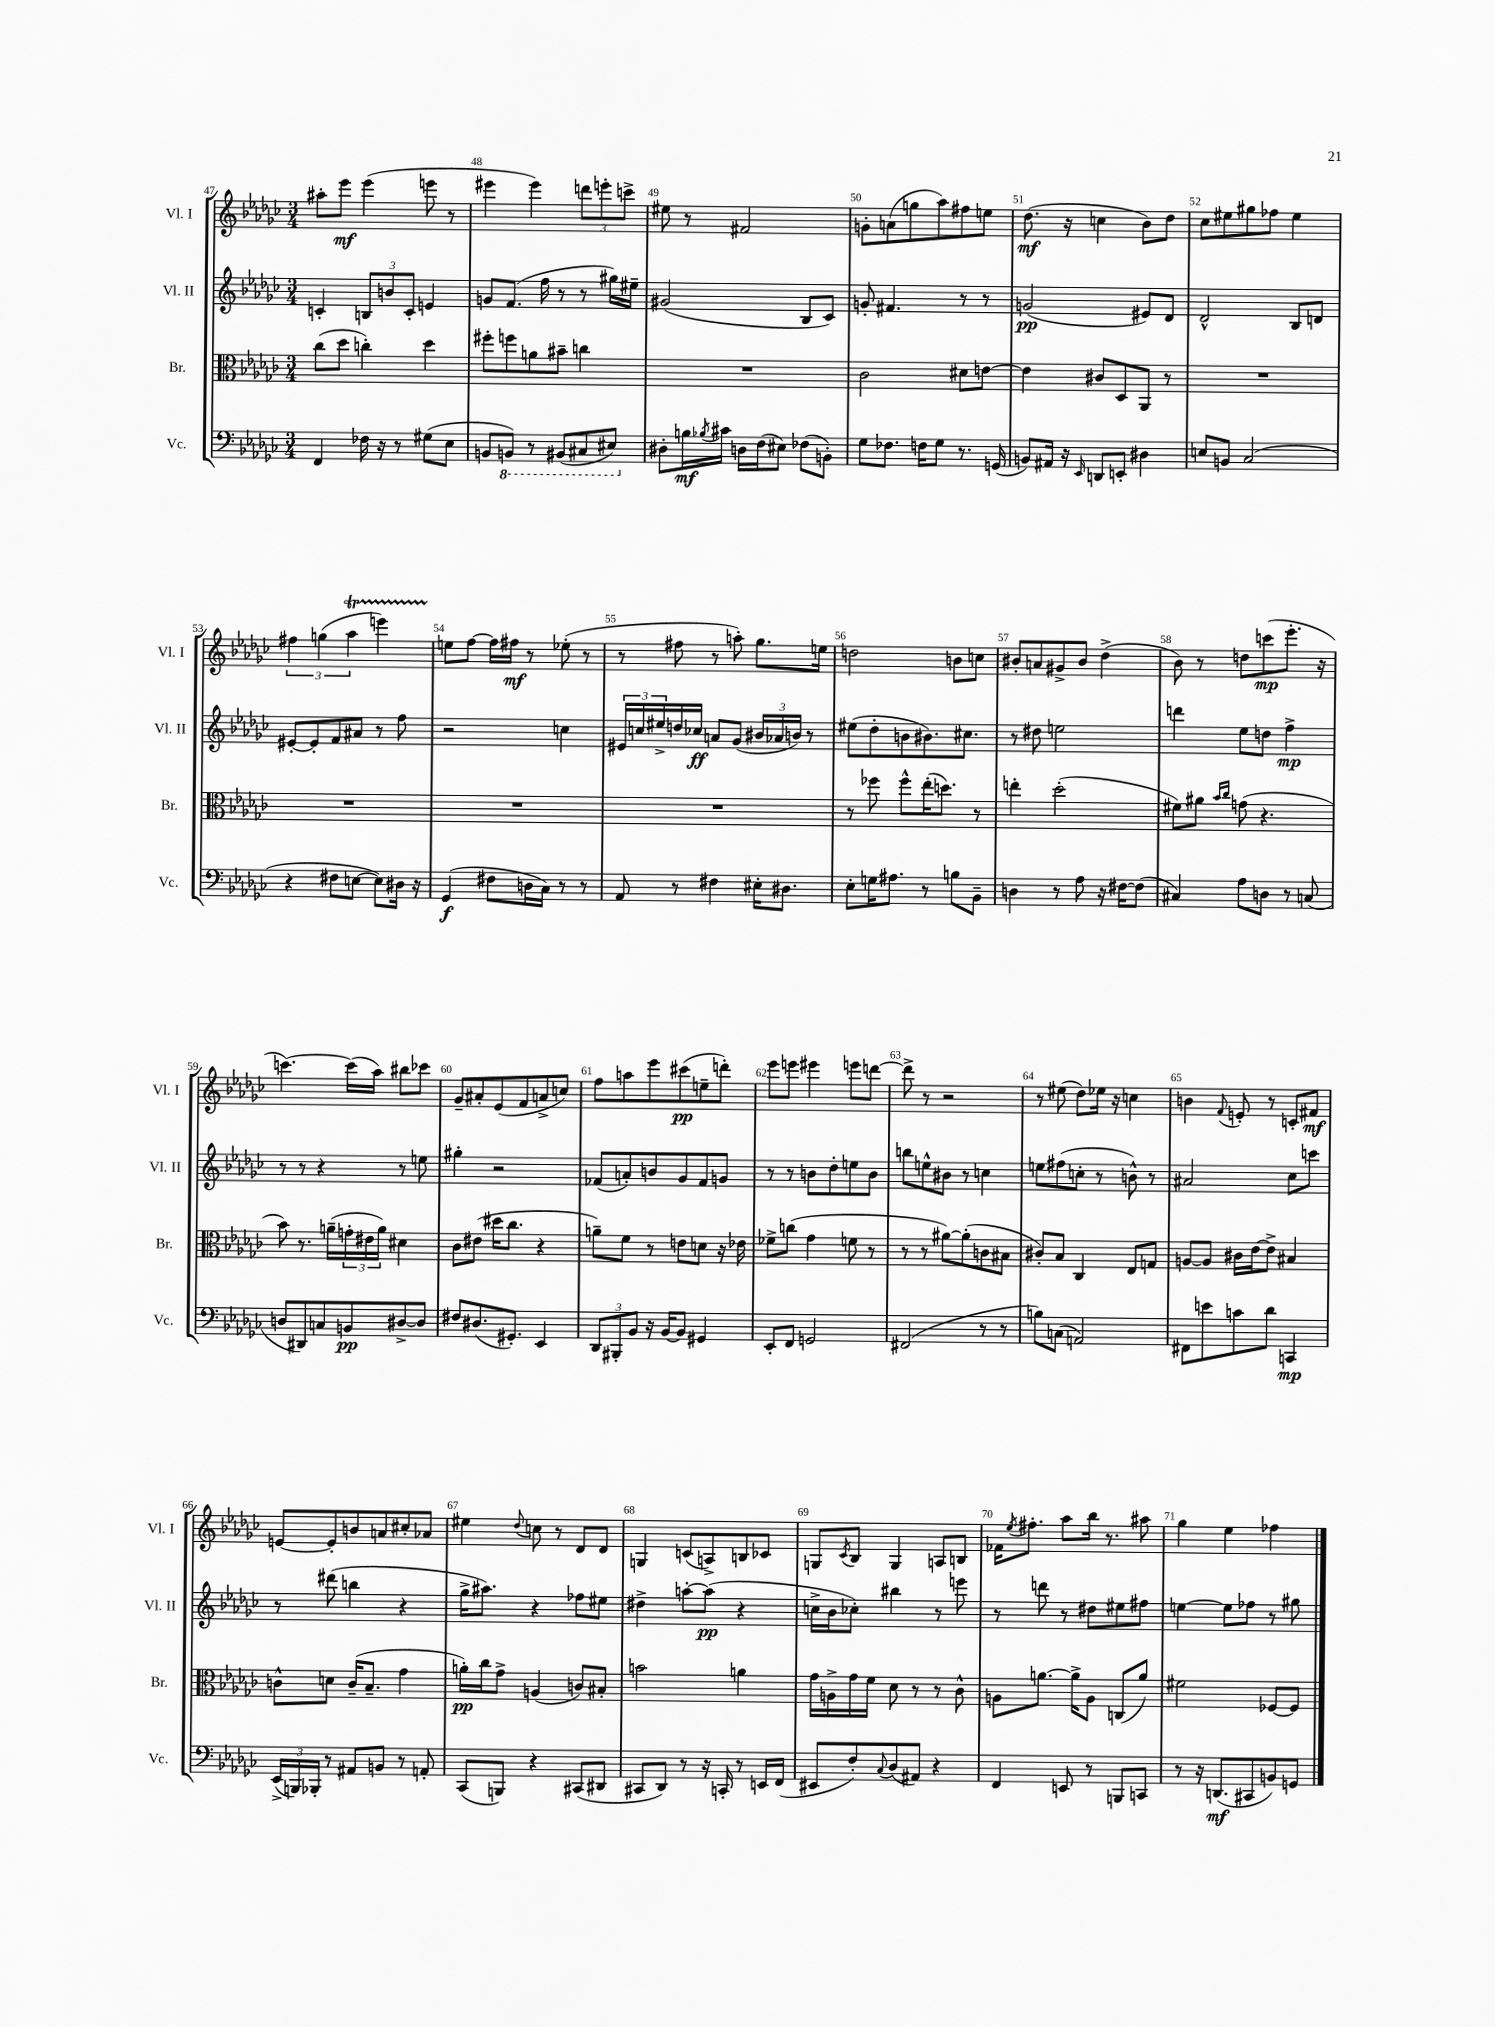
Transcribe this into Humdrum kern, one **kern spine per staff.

**kern	**kern	**kern	**kern
*staff4	*staff3	*staff2	*staff1
*clefF4	*clefC3	*clefG2	*clefG2
*k[b-e-a-d-g-c-]	*k[b-e-a-d-g-c-]	*k[b-e-a-d-g-c-]	*k[b-e-a-d-g-c-]
*M3/4	*M3/4	*M3/4	*M3/4
4FF	(8cc-	4c'	8aa#'
.	8dd-	.	8eee-
16F-	4cc')	12B	(4eee-
16r	.	.	.
.	.	12b	.
8r	.	.	.
.	.	12c'	.
(8G#	4dd-	4e	8eee
8E-	.	.	8r
=	=	=	=
8BB	8ff#'	8g	4eee#
8BBB)	8ff	(8.f	.
8r	8a	.	4eee#)
.	.	16ff	.
(8BBB#	8b#~	8r	.
8CC#	4cc	8r	12ddd
.	.	.	12eee'
8EE#)	.	16gg#)	.
.	.	.	12ccc^
.	.	16ee#~	.
=	=	=	=
8D#'	2.r	(2g#	8ee#
16B	.	.	8r
8qB-	.	.	.
16c#	.	.	.
16D	.	.	2f#
(16F	.	.	.
8E#)	.	.	.
(8F-	.	8B-	.
8BB')	.	8c-)	.
=	=	=	=
8G-	2c-	8g'	8g'
8.F-	.	4.f#	(8a
.	.	.	8gg
16F	.	.	.
8G-	.	.	8aa-)
8.r	8d#	8r	8ff#
.	[8e	8r	8ee
(16GG	.	.	.
=	=	=	=
8BB)	4e]	(2g	(8.dd-
16AA#	.	.	.
16r	.	.	16r
16qqEE-	.	.	.
8DD	8c#	.	4cc
8EE'	8D-	.	.
4D#	8AA-	8e#)	8b-)
.	8r	8d-	8dd-
=	=	=	=
8E	2.r	2d-^^	8cc-
8BB	.	.	8ee#
(2C-	.	.	8gg#
.	.	.	8ff-
.	.	8B-	4ee#
.	.	8d	.
=	=	=	=
4r	2.r	[8e#'	6ff#
.	.	8e#']	.
.	.	.	(6gg
8F#	.	8f	.
.	.	.	6aa-
[8E	.	8a#	.
8E])	.	8r	4eee)
16D#	.	8ff	.
16r	.	.	.
=	=	=	=
(4GG-	2.r	2r	8ee
.	.	.	[8ff
8F#	.	.	16ff]
.	.	.	16ff#
16D	.	.	8r
16C-)	.	.	.
8r	.	4cc	(8ee-'
8r	.	.	8r
=	=	=	=
8AA-	2.r	24e#	8r
.	.	24cc	.
.	.	24ee#^	.
8r	.	16dd	8ff#
.	.	16cc-	.
4F#	.	8a	8r
.	.	(8g-	8aa')
16E#'	.	24b#	8.gg-
.	.	24a-	.
8.D#	.	.	.
.	.	24b)	.
.	.	8r	.
.	.	.	16ee
=	=	=	=
8E-'	8r	(8ee#	2dd
16G	8ff-	8dd-'	.
8.A#	.	.	.
.	8ff-^^	8b	.
8r	(16ee-'	8.b#)	.
.	8.dd)	.	.
8B	.	.	8b
.	.	8.cc#	.
8BB-~	8r	.	8cc
=	=	=	=
4D	4ee'	8r	8b#'
.	.	8dd#	8a
8r	(2dd-'	2ee	8g#^
8A-	.	.	8b#
16r	.	.	(4dd-^
[16F#	.	.	.
(8F#]	.	.	.
=	=	=	=
4C#)	8f#)	4ddd	8b-)
.	8a#	.	8r
.	16qqb-	.	.
.	16qqcc-	.	.
8A-	(8g	8ee-	8dd
8D	4.r	8dd	(8ccc
8r	.	4ff^	8.eee-'
(8C	.	.	.
.	.	.	16r
=	=	=	=
8D	8b-)	8r	[4.ccc)
8DD#)	8.r	8r	.
8C	.	4r	.
.	(16a~	.	.
8BB	24g'	.	(16ccc]
.	24e#	.	.
.	.	.	16aa-)
.	24a)	.	.
[8D#^	4d#	8r	8bb#
8D#]	.	8ee	8ccc-
=	=	=	=
8F#	8c-	4gg#'	8g-~
(8.D#	(8e#	.	8a#'
.	16dd#	2r	(8e-
8.GG#')	8.cc-	.	.
.	.	.	8f
4EE-	4r	.	8a^
.	.	.	8cc)
=	=	=	=
12DD-	8a~)	(8f-	8ff
12BBB#'	.	.	.
.	8f	8a')	8aa
12BB-	.	.	.
16r	8r	8b	8eee-
[16BB-	.	.	.
8BB-]	8e	8g-	(8ccc#
4GG#	8d	8f-	8ee~
.	16r	8g	8ddd')
.	16e-	.	.
=	=	=	=
8EE-'	8f-^	8r	8eee-
8FF	(8cc	8r	8eee
2GG	4g-	8b	4eee#
.	.	8dd-'	.
.	8f	8ee	8eee
.	8r	8b	[8ddd
=	=	=	=
(2FF#	8r	8bb	8ddd^]
.	8r	8ee^^	8r
.	[8a#)	8b#	2r
.	(8a#']	8r	.
8r	8c	4cc	.
8r	8B#	.	.
=	=	=	=
8B)	8c#')	8ee	8r
(8C	8B-	(8ff#	(8ee#
2AA)	4C-	8cc'	8dd-)
.	.	8r	16ee-
.	.	.	16r
.	8E-	8b^^)	4cc
.	8G	8r	.
=	=	=	=
8FF#	[8A	2a#	4b
8e	8A]	.	.
.	.	.	8qqf
8c	16c#	.	8e'
.	[16e-	.	.
8d-	8e-^]	.	8r
4CC	4B#	8cc-	8c'
.	.	8ccc	8f#
=	=	=	=
(24EE-^	8c^^	8r	[8e
24BBB)	.	.	.
24BBB-'	.	.	.
8r	8d	(8ddd#	8e']
8AA#	(16c~	4bb	8b
.	8.B-~	.	.
8BB	.	.	8a
8r	4g-	4r	8cc#'
8AA'	.	.	8a-
=	=	=	=
(8CC-	16a')	16gg-^	4ee#
.	16cc-	8.aa#)	.
8BBB)	8g-^	.	.
.	.	.	8qqdd-
4r	(4A	4r	8cc
.	.	.	8r
(8CC#	8c)	8ff-	8d-
8DD#	8B#'	8ee#	8d-
=	=	=	=
8CC#	2b	4dd#^	4G
8DD-)	.	.	.
8r	.	[8aa'	(8c
16r	.	(8aa]	8A^)
16CC'	.	.	.
8r	4a	4r	8B
16EE	.	.	8c-
(16FF	.	.	.
=	=	=	=
8EE#	16g-	16cc^	8G
.	16A^	16b-	.
.	.	.	8qc-
8F')	16g-	8cc-')	8B-
.	16f	.	.
8qqC-	.	.	.
(8D-	8d-	4bb#	4G
8AA#)	8r	.	.
4r	8r	8r	8A
.	8c-^^	8eee	8B
=	=	=	=
4FF	8A	8r	16f-
.	.	.	8qee-
.	.	.	8.ff#'
.	[8.a	8ddd	.
8EE	.	8r	8aa-
.	16a^]	.	.
8r	8A	8dd#	16bb-
.	.	.	8.r
8BBB	(8C	8ee#	.
8CC	8a)	8ff#	8aa#
=	=	=	=
8r	2f#	[4ee	4gg-
16r	.	.	.
(8.DD	.	.	.
.	.	8ee]	4ee-
8CC#	.	8ff-	.
8BB)	[8F-	8r	4ff-
8GG	8F-]	8gg#	.
==	==	==	==
*-	*-	*-	*-
